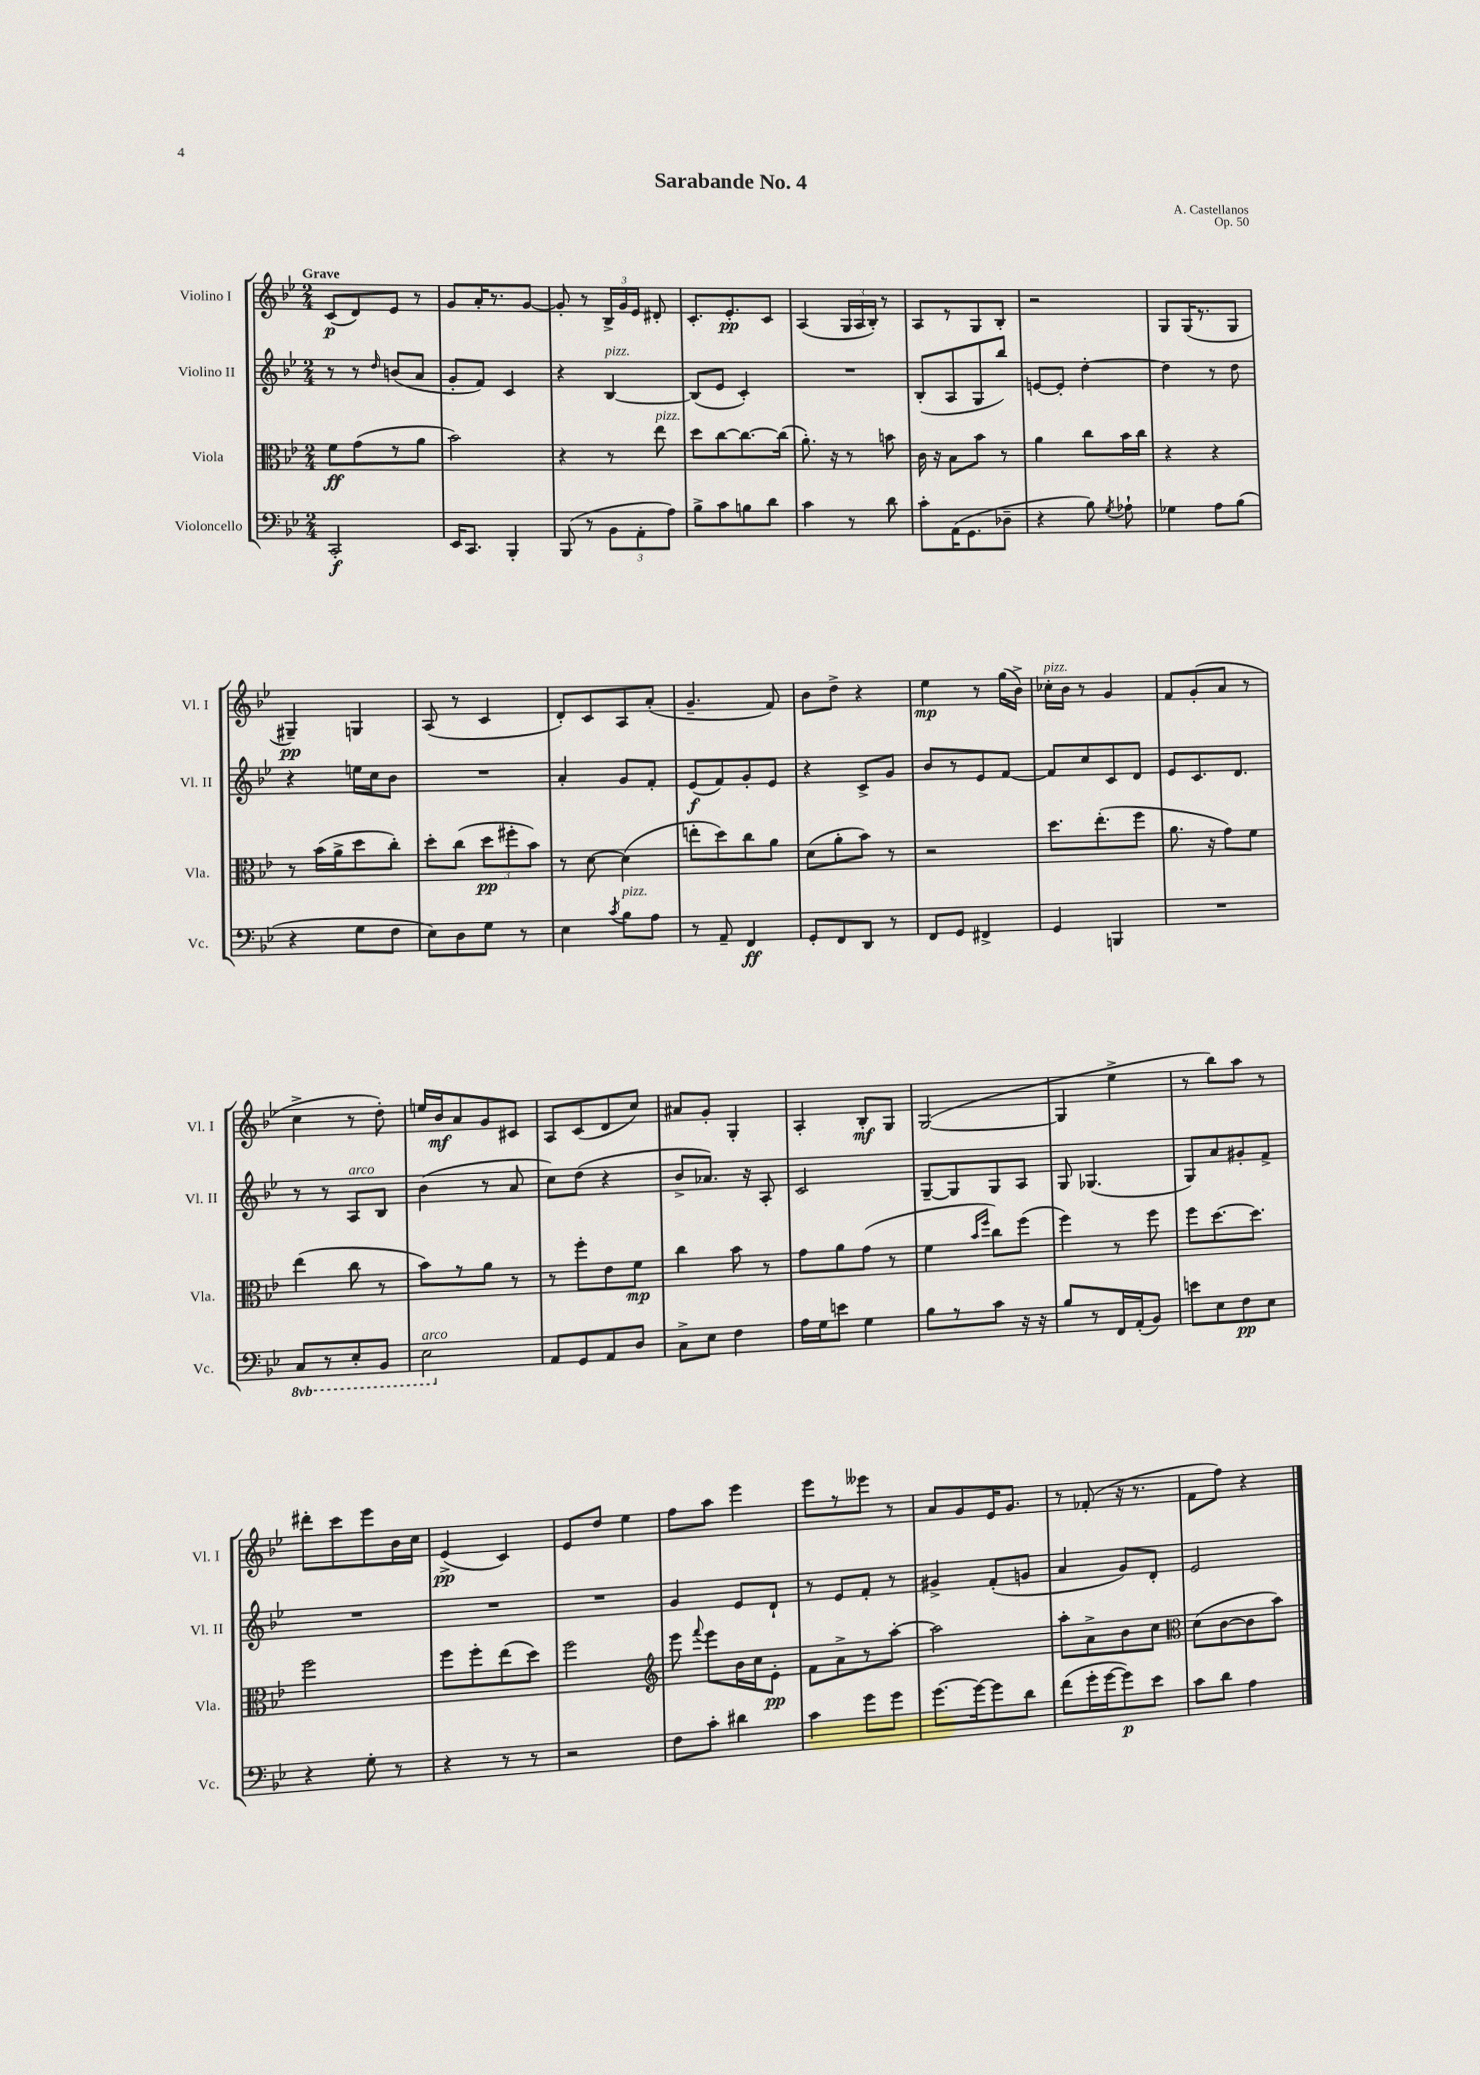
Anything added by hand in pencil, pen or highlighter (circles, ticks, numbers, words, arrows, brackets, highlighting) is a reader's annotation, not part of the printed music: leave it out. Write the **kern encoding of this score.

**kern	**kern	**kern	**kern
*staff4	*staff3	*staff2	*staff1
*clefF4	*clefC3	*clefG2	*clefG2
*k[b-e-]	*k[b-e-]	*k[b-e-]	*k[b-e-]
*M2/4	*M2/4	*M2/4	*M2/4
2CC'	8f	8r	(8c
.	(8g	8r	8d)
.	.	16qqdd	.
.	8r	(8b	8e-
.	8a	8a	8r
=	=	=	=
16EE-	2b-)	8g'	8g
8.CC	.	.	.
.	.	8f)	16a'
.	.	.	8.r
4BBB-'	.	4c	.
.	.	.	[8g
=	=	=	=
(8BBB-	4r	4r	8g']
8r	.	.	8r
12BB-	8r	[4B-	24B-^
.	.	.	24g
12AA'	.	.	24e-
.	8ee-	.	8d#'
12A)	.	.	.
=	=	=	=
8B-^	8dd	(8B-]	8.c'
8c	[8cc	8e-	.
.	.	.	8.e-'
8B	8.cc_	4c')	.
8d	.	.	8c
.	(16cc]	.	.
=	=	=	=
4c	8.a')	2r	(4A
.	16r	.	.
8r	8r	.	24G
.	.	.	24A
.	.	.	24B-')
8d	8b	.	8r
=	=	=	=
8c'	16c	(8B-'	8A
.	16r	.	.
(16AA	8B-	8A	8r
8.GG	.	.	.
.	8b-	8G	8G
8D-~	8r	8bb-)	8B-'
=	=	=	=
4r	4a	[8e	2r
.	.	8e']	.
8B-)	8cc	[4dd'	.
8qG	.	.	.
8A-`	16b-	.	.
.	16cc	.	.
=	=	=	=
4G-	4r	4dd]	8G
.	.	.	(16G
.	.	.	8.r
8A	4r	8r	.
(8B-	.	8dd	8G
=	=	=	=
4r	8r	4r	4G#~)
.	(16b-	.	.
.	16a^	.	.
8G	8dd	16ee	4G
.	.	16cc	.
8F	8cc')	8b-	.
=	=	=	=
8E-)	8dd'	2r	(8A
8D	(8cc	.	8r
8G	12dd	.	4c
.	12ff#'	.	.
8r	.	.	.
.	12b-)	.	.
=	=	=	=
4E-	8r	4a'	8d')
.	[8d	.	8c
8qc	.	.	.
8B-	(4d]	8g	8A
8A	.	8f'	(8a'
=	=	=	=
8r	8ee'	(8e-	4.g~
8AA~	8dd)	8f)	.
4FF	8cc	8g'	.
.	8a	8e-	8f)
=	=	=	=
8GG'	(8d	4r	8b-
8FF	8a'	.	8dd^
8DD	8b-)	8c^	4r
8r	8r	8g	.
=	=	=	=
8FF	2r	8b-	4ee-
8GG	.	8r	.
4FF#^	.	8e-	8r
.	.	[8f	(16gg
.	.	.	16b-^)
=	=	=	=
4GG	8.dd	8f]	16cc-'
.	.	.	16b-
.	.	8cc	8r
.	(8.ee-'	.	.
4BBB	.	8c	4g
.	8ff	8d	.
=	=	=	=
2r	8.a	8e-	8f
.	.	8.c	(8g'
.	16r	.	.
.	8g)	.	8a
.	.	8.d	.
.	8f	.	8r
=	=	=	=
8CC	(4ee-	8r	4cc^
8r	.	8r	.
8EE-'	8cc	8A	8r
8BBB-	8r	8B-	8dd')
=	=	=	=
2EE-	8b-)	(4b-	16ee
.	.	.	16b-
.	8r	.	8a
.	8a	8r	8g
.	8r	8a	8c#
=	=	=	=
8AA	8r	8cc)	8A
8GG	8ff'	(8dd	(8c
8AA	8e-	4r	8d
8D	8f	.	8cc)
=	=	=	=
8C^	4cc	8b-^	8a#
8E-	.	8.a-)	8g'
4F	8b-	.	4G'
.	.	16r	.
.	8r	8A'	.
=	=	=	=
16A	8g	2c	4A'
16G	.	.	.
8e	8a	.	.
4G	(8g	.	8B-'
.	8r	.	8G
=	=	=	=
8B-	4f	[8G~	([2G
8r	.	8G]	.
.	16qqb-	.	.
.	16qqff	.	.
8c	8cc)	8G	.
16r	(8ff	8A	.
16r	.	.	.
=	=	=	=
8B-	4ff)	8G	4G]
8r	.	(4.G-	.
16FF	8r	.	4ee-^
(16AA'	.	.	.
8BB-)	8ff	.	.
=	=	=	=
8e	8ff	8G)	8r
8E-	[8.dd	8a	8bb-)
8F	.	8g#'	8aa
.	8.dd]	.	.
8E-	.	8f^	8r
=	=	=	=
4r	2ff	2r	8ddd#'
.	.	.	8ccc
8G'	.	.	8eee-
8r	.	.	16b-
.	.	.	16cc
=	=	=	=
4r	8ff	2r	(4e-^
.	8ff'	.	.
8r	(8ee-	.	4c)
8r	8dd)	.	.
=	=	=	=
2r	2ff	2r	8e-
.	.	.	8dd
.	.	.	4ee-
=	=	=	=
*	*clefG2	*	*
8F	8eee-	4g	8ff
.	8qqfff	.	.
8c'	8eee-	.	8aa
4d#	16b-	8e-	4eee-
.	16cc	.	.
.	8e-'	8d`	.
=	=	=	=
4c	8f	8r	8eee-
.	8a^	8e-	8r
8g	8r	8f'	8eee--
8g	[8aa'	8r	8r
=	=	=	=
[8.g	2aa]	4g#^	8a
.	.	.	8g
16g_	.	.	.
8g]	.	(8f'	16e-
.	.	.	8.g
8d	.	8g	.
=	=	=	=
(8f	8aa'	4a	8r
16g'	8a^	.	(8f-'
[16g	.	.	.
8g])	8b-	8g)	16r
.	.	.	8.r
8e-	8cc	8d'	.
=	=	=	=
*	*clefC3	*	*
8c	(8d	2e-	8f
8d	[8c	.	8ff)
4A	8c]	.	4r
.	8b-)	.	.
==	==	==	==
*-	*-	*-	*-
